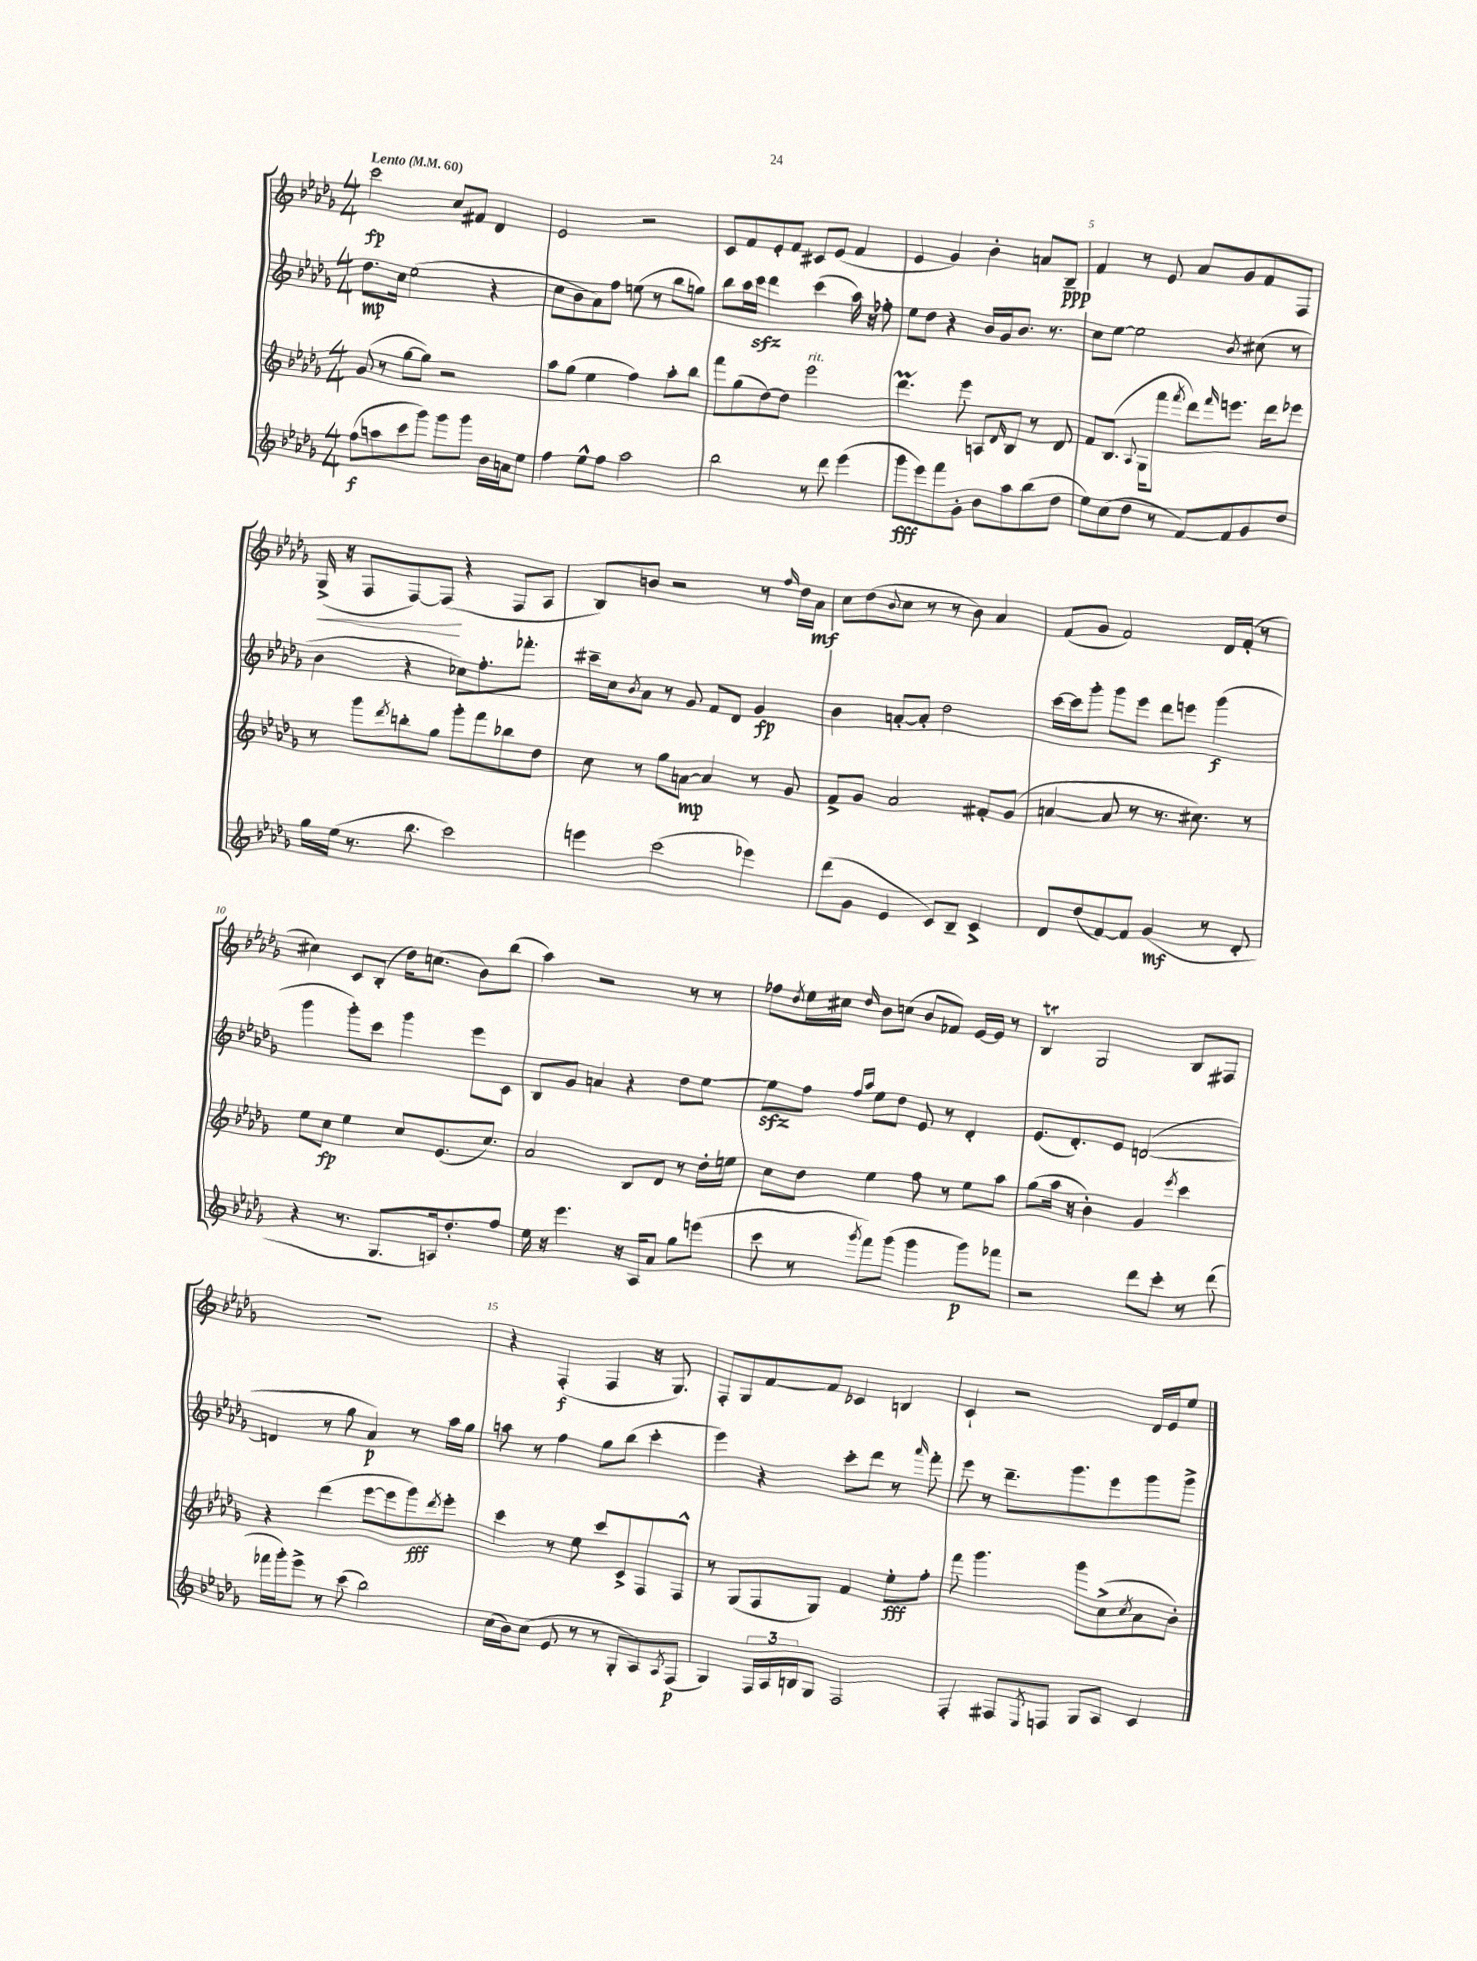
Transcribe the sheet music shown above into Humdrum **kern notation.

**kern	**dynam	**kern	**dynam	**kern	**dynam	**kern	**dynam
*part4	*part4	*part3	*part3	*part2	*part2	*part1	*part1
*staff4	*staff4	*staff3	*staff3	*staff2	*staff2	*staff1	*staff1
*clefG2	*	*clefG2	*	*clefG2	*	*clefG2	*
*k[b-e-a-d-g-]	*	*k[b-e-a-d-g-]	*	*k[b-e-a-d-g-]	*	*k[b-e-a-d-g-]	*
*M4/4	*	*M4/4	*	*M4/4	*	*M4/4	*
*MM60	*	*MM60	*	*MM60	*	*MM60	*
=1	=1	=1	=1	=1	=1	=1	=1
!	!	!	!	!	!	!LO:TX:a:B:t=Lento	!
(8ff\L	f	(8g-/	.	8.dd-\L	mp	2ccc\	fp
8aan\	.	8r	.	.	.	.	.
.	.	.	.	16cc\Jk	.	.	.
8ccc\	.	[8gg-\L	.	(2ee-\	.	.	.
8ggg-\J)	.	8gg-\J])	.	.	.	.	.
8ggg-\L	.	2r	.	.	.	8cc/L	.
8ggg-\J	.	.	.	.	.	8f#X/J	.
16b-\LL	.	.	.	4r	.	4d-/	.
16an\J	.	.	.	.	.	.	.
8ee-\J	.	.	.	.	.	.	.
=2	=2	=2	=2	=2	=2	=2	=2
4ff\	.	8aa-\L	.	8cc\L	.	2e-/	.
.	.	(8gg-\J	.	8b-\	.	.	.
8ee-^^\L	.	4ee-\	.	8a-\)	.	.	.
8ff\J	.	.	.	8ff\J	.	.	.
2aa-\	.	4ff\)	.	(8een\	.	2r	.
.	.	.	.	8r	.	.	.
.	.	8aa-'\L	.	8bb-\L	.	.	.
.	.	8bb-\J	.	8ggn\J)	.	.	.
=3	=3	=3	=3	=3	=3	=3	=3
2bb-\	.	8fff\L	.	8bb-\L	.	8c/L	.
.	.	(8gg-\	.	16aa-\L	.	8f/	.
.	.	.	.	16ccczz\JJ	.	.	.
.	.	[8dd-\)	.	4ddd-\	.	8e-'/	.
.	.	8dd-\J]	.	.	.	8f/J	.
!	!	!LO:TX:a:i:t=rit.	!	!	!	!	!
8r	.	2eee-\	.	(4ccc\	.	8c#X/L	.
8ddd-\	.	.	.	.	.	(8e-/J	.
(4eee-\	.	.	.	16aa-\)	.	4f/	.
.	.	.	.	16r	.	.	.
.	.	.	.	8ff-X'\	.	.	.
=4	=4	=4	=4	=4	=4	=4	=4
8ggg-\L	fff	4.ddd-M\	.	8ee-\L	.	4e-/	.
8eee-\)	.	.	.	8dd-\J	.	.	.
8fff\	.	.	.	4r	.	4g-/)	.
8g-'\J	.	8eee-\	.	.	.	.	.
8b-\L	.	8An/L	.	16b-/LL	.	4b-'\	.
.	.	.	.	16g-/J	.	.	.
.	.	16qqd-/	.	.	.	.	.
8aa-\	.	8B-/J	.	8.b-/J	.	.	.
(8bb-\	.	8r	.	.	.	8an/L	.
.	.	.	.	8.r	.	.	.
8dd-\J	.	8d-/	.	.	.	8B-~/J	ppp
=5	=5	=5	=5	=5	=5	=5	=5
8ee-\L)	.	8f/L	.	8cc\L	.	4f/	.
(8cc\	.	(8.B-/J	.	[8ee-\J	.	.	.
8dd-\J	.	.	.	2ee-\]	.	8r	.
.	.	8qqA-/	.	.	.	.	.
.	.	16G-\KL	.	.	.	.	.
8r	.	8fff\J	.	.	.	8e-/	.
.	.	8qfff/	.	.	.	.	.
[8f/L)	.	8ddd-\L)	.	.	.	8a-/L	.
.	.	16qqfff/	.	.	.	.	.
8f/]	.	8.eeen\J	.	.	.	8g-/	.
.	.	.	.	8qb-/	.	.	.
8g-/	.	.	.	(8cc#X\	.	8f/	.
.	.	16ddd-\KL	.	.	.	.	.
8dd-/J	.	8eee-X\J	.	8r	.	8F/J	.
!!LO:LB:g=z
=6	=6	=6	=6	=6	=6	=6	=6
!	!	!	!	!	!	!	!LO:HP:b
16gg-\LL	.	8r	.	4b-\	.	(16G-^/	<
(16ee-\JJ	.	.	.	.	.	16r	.
8.r	.	8ggg-\L	.	.	.	8F/L	.
.	.	8qddd-/	.	.	.	.	.
.	.	8bbn'\	.	4r	.	[8F/)	.
8.bb-\	.	.	.	.	.	.	.
.	.	8gg-\J	.	.	.	(8F/J]	.
2ccc\)	.	8ggg-'\L	.	8cc-X\L)	.	4r	[
.	.	8fff\	.	8.ff'\	.	.	.
.	.	8bb-X\	.	.	.	8F/L	.
.	.	.	.	8.fff-X'\J	.	.	.
.	.	8dd-\J	.	.	.	8A-/J	.
=7	=7	=7	=7	=7	=7	=7	=7
4eeen\	.	8cc\	.	16ccc#X~\LL	.	8B-/L)	.
.	.	.	.	16cc\J	.	.	.
.	.	.	.	8qb-/	.	.	.
.	.	8r	.	8a-\J	.	8bn/J	.
(2ccc\	.	8gg-\L	.	8r	.	2r	.
.	.	[8an\J	mp	8g-/	.	.	.
.	.	4a/]	.	8f/L	.	.	.
.	.	.	.	8d-/J	.	.	.
4eee-X\)	.	8r	.	4g-/	fp	8r	.
.	.	.	.	.	.	16qqff/	.
.	.	8g-/	.	.	.	16dd-\LL	.
.	.	.	.	.	.	16a-\JJ	mf
=8	=8	=8	=8	=8	=8	=8	=8
(8ddd-\L	.	8f^/L	.	4b-\	.	8cc\L	.
8g-\J	.	8g-/J	.	.	.	(8dd-\	.
.	.	.	.	.	.	8qqb-/	.
4e-/	.	2a-/	.	[8an'/L	.	8cc\J	.
.	.	.	.	8a'/J]	.	8r	.
8c/L)	.	.	.	2dd-\	.	8r	.
8B-~/J	.	.	.	.	.	8b-\)	.
4c^/	.	8f#X'/L	.	.	.	4a-/	.
.	.	(8g-/J	.	.	.	.	.
=9	=9	=9	=9	=9	=9	=9	=9
8d-/L	.	[4an/	.	[16ccc\LL	.	(8f/L	.
.	.	.	.	16ccc\J]	.	.	.
(8dd-/	.	.	.	8ggg-'\J	.	8g-/J	.
[8f/)	.	8a/]	.	8ggg-\L	.	2f/)	.
8f/J]	.	8r	.	8eee-\J	.	.	.
(4g-/	mf	8.r	.	8ddd-\L	.	.	.
.	.	.	.	8eeen\J	.	.	.
.	.	8.cc#X\)	.	.	.	.	.
8r	.	.	.	(4ggg-\	f	16d-/LL	.
.	.	.	.	.	.	(16f'/JJ	.
8d-'/	.	8r	.	.	.	8r	.
!!LO:LB:g=z
=10	=10	=10	=10	=10	=10	=10	=10
4r	.	8ee-\L	.	4ggg-\	.	4cc#X\)	.
.	.	8cc\J	fp	.	.	.	.
8.r	.	4ee-\	.	8ggg-'\L)	.	8c/L	.
.	.	.	.	8ccc\J	.	(8B-'/J	.
8.G-/L	.	.	.	.	.	.	.
.	.	8cc/L	.	4ggg-\	.	16dd-\KL)	.
.	.	.	.	.	.	(8.ccn\J	.
16An/k)	.	(8.e-/	.	.	.	.	.
8.dd-'/	.	.	.	.	.	.	.
.	.	.	.	8eee-\L	.	8b-\L)	.
.	.	8.cc/J)	.	.	.	.	.
8ff/J	.	.	.	8c\J	.	(8bb-\J	.
=11	=11	=11	=11	=11	=11	=11	=11
16ee-\	.	2a-/	.	8B-/L	.	4aa-\)	.
16r	.	.	.	.	.	.	.
4.eee-\	.	.	.	8g-/J	.	.	.
.	.	.	.	4an/	.	2r	.
16r	.	8B-/L	.	4r	.	.	.
16A-/KL	.	.	.	.	.	.	.
8a-/J	.	8d-/J	.	.	.	.	.
8gg-\L	.	8r	.	8dd-\L	.	8r	.
(8eeen\J	.	16dd-'\LL	.	[8ee-\J	.	8r	.
.	.	16een\JJ	.	.	.	.	.
=12	=12	=12	=12	=12	=12	=12	=12
8ccc\	.	8cc\L	.	8ee-zz\L]	.	8ff-X\L	.
.	.	.	.	.	.	8qdd-/	.
8r	.	8dd-\J	.	8ff\J	.	16ee-\L	.
.	.	.	.	.	.	16cc#X\JJ	.
.	.	.	.	16qqff/LL	.	.	.
8qggg-/	.	.	.	16qqaa-/JJ	.	16qqdd-/	.
8fff\L)	.	4ee-\	.	8ee-\L	.	8b-\L	.
(8ggg-\J	.	.	.	8dd-\J	.	(8ccn\J	.
4ggg-\	.	8ff\	.	8e-/	.	8b-/L	.
.	.	8r	.	8r	.	8f-X/J)	.
8ggg-\L)	p	8ee-\L	.	4d-'/	.	[16e-/LL	.
.	.	.	.	.	.	16e-/JJ]	.
8fff-X\J	.	8aa-\J	.	.	.	8r	.
=13	=13	=13	=13	=13	=13	=13	=13
2r	.	(8gg-\L	.	(8.e-/L	.	4B-T/	.
.	.	16aa-\Jk	.	.	.	.	.
.	.	16r	.	8.d-'/)	.	.	.
.	.	4b-'\)	.	.	.	2G-/	.
.	.	.	.	8e-/J	.	.	.
8ddd-\L	.	4g-/	.	([2dn/	.	.	.
8ccc'\J	.	.	.	.	.	.	.
.	.	8qeee-/	.	.	.	.	.
8r	.	4ccc\	.	.	.	8B-/L	.
(8ddd-\	.	.	.	.	.	8F#X/J	.
!!LO:LB:g=z
=14	=14	=14	=14	=14	=14	=14	=14
16fff-X\LL	.	4r	.	4dn/]	.	1r	.
16ggg-'\J)	.	.	.	.	.	.	.
8eee-^\J	.	.	.	.	.	.	.
8r	.	(4ddd-\	.	8r	.	.	.
(8ccc\	.	.	.	8gg-\	.	.	.
2bb-\)	.	[8eee-\L	.	4a-/)	p	.	.
.	.	8eee-\]	.	.	.	.	.
.	.	8ggg-\)	fff	8r	.	.	.
.	.	8qddd-/	.	.	.	.	.
.	.	8eee-'\J	.	16aa-\LL	.	.	.
.	.	.	.	16gg-\JJ	.	.	.
=15	=15	=15	=15	=15	=15	=15	=15
(16cc\LL	.	4ccc\	.	8aan\	.	4r	.
16b-\J)	.	.	.	.	.	.	.
(8cc\J	.	.	.	8r	.	.	.
8e-/	.	8r	.	4ff\	.	(4F'/	f
8r	.	8ee-\	.	.	.	.	.
8r	.	8ccc/L	.	8gg-\L	.	4F/	.
8G-'/L	.	8c^/	.	(8bb-\J	.	.	.
8A-/)	.	8F/	.	4ccc'\	.	16r	.
.	.	.	.	.	.	8.G-/)	.
8qA-/	.	.	.	.	.	.	.
(8F/J	p	8F^^/J	.	.	.	.	.
=16	=16	=16	=16	=16	=16	=16	=16
4G-/)	.	8r	.	4eee-\)	.	8F'/L	.
.	.	(8G-/L	.	.	.	8G-/	.
24F/LL	.	8F/	.	4r	.	[8f/	.
24A-/	.	.	.	.	.	.	.
24Bn/J	.	.	.	.	.	.	.
8G-/J	.	8G-/J)	.	.	.	8f/J]	.
2F/	.	4f/	.	8ccc'\L	.	4c-X/	.
.	.	.	.	8ddd-\J	.	.	.
.	.	8ee-'\L	fff	8r	.	4Bn/	.
.	.	.	.	16qqaaa-/	.	.	.
.	.	8ff'\J	.	8fff'\	.	.	.
=17	=17	=17	=17	=17	=17	=17	=17
4F'/	.	8fff\	.	8eee-\	.	4c`/	.
.	.	4.ggg-\	.	8r	.	.	.
8F#X/L	.	.	.	8.ddd-~\L	.	2r	.
8qE-/	.	.	.	.	.	.	.
8Fn/J	.	.	.	.	.	.	.
.	.	.	.	8.ggg-\	.	.	.
8G-/L	.	8ggg-\L	.	.	.	.	.
8A-/J	.	(8cc^\	.	8eee-\	.	.	.
.	.	8qcc/	.	.	.	.	.
4c/	.	8a-\	.	8ggg-\	.	16d-/LL	.
.	.	.	.	.	.	16e-/J	.
.	.	8b-'\J)	.	8ggg-^\J	.	8ee-/J	.
==	==	==	==	==	==	==	==
*-	*-	*-	*-	*-	*-	*-	*-
